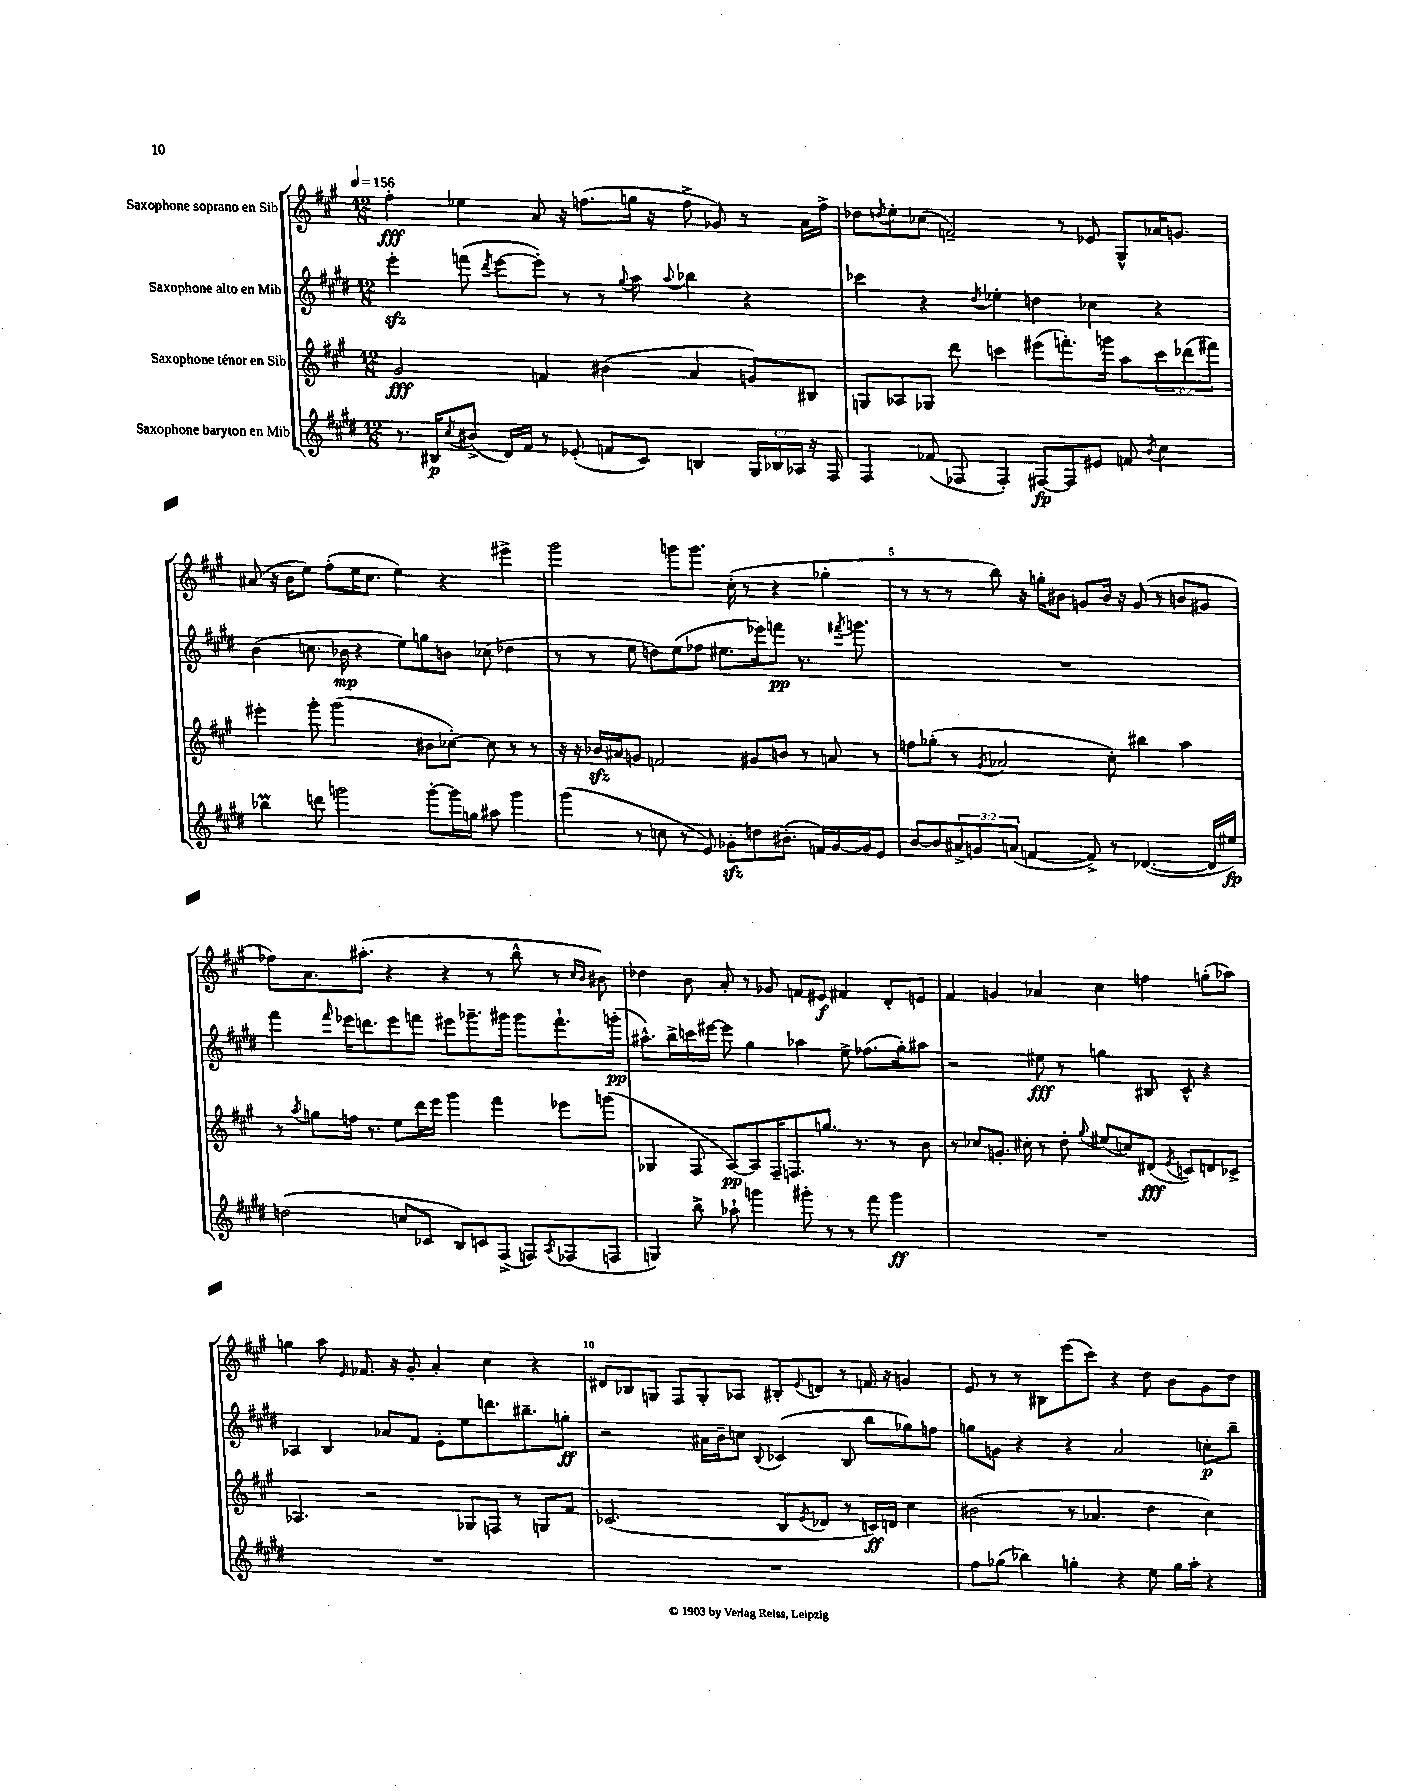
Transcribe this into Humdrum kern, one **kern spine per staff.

**kern	**dynam	**kern	**dynam	**kern	**dynam	**kern	**dynam
*part4	*part4	*part3	*part3	*part2	*part2	*part1	*part1
*staff4	*staff4	*staff3	*staff3	*staff2	*staff2	*staff1	*staff1
*I"Saxophone baryton en Mib	*	*I"Saxophone ténor en Sib	*	*I"Saxophone alto en Mib	*	*I"Saxophone soprano en Sib	*
*clefG2	*	*clefG2	*	*clefG2	*	*clefG2	*
*k[f#c#g#d#]	*	*k[f#c#g#]	*	*k[f#c#g#d#]	*	*k[f#c#g#]	*
*M12/8	*	*M12/8	*	*M12/8	*	*M12/8	*
*MM156	*	*MM156	*	*MM156	*	*MM156	*
=1	=1	=1	=1	=1	=1	=1	=1
8.r	.	2g#/	fff	4eeezz'\	.	4ff#'\	fff
16B#X/KL	p	.	.	.	.	.	.
8qcc#/	.	.	.	.	.	.	.
(8b#X^/J	.	.	.	(8fffn\	.	4ee-X\	.
.	.	.	.	8qddd#/	.	.	.
16d#/LL)	.	.	.	[8eee\L	.	.	.
16f#/JJ	.	.	.	.	.	.	.
8r	.	4fn/	.	8eee'\J])	.	8a/	.
(8e-X'/	.	.	.	8r	.	16r	.
.	.	.	.	.	.	(8.ffn\L	.
8fn/L	.	(4b#X\	.	8r	.	.	.
.	.	.	.	8qqgg#/	.	.	.
8c#/J)	.	.	.	8aa\	.	16ggn\Jk	.
.	.	.	.	.	.	16r	.
.	.	.	.	8qqaa/	.	.	.
4Bn/	.	4a/	.	4bb-X\	.	8ff^\	.
.	.	.	.	.	.	8g-X/)	.
24G#/LL	.	8gn/L)	.	4r	.	8r	.
24B-X/	.	.	.	.	.	.	.
24A-X/JJ	.	.	.	.	.	.	.
16r	.	8B#X/J	.	.	.	16a\LL	.
16F#/	.	.	.	.	.	16ff^\JJ	.
=2	=2	=2	=2	=2	=2	=2	=2
4F#/	.	8Gn/L	.	4ccc-X\	.	8dd-X\L	.
.	.	.	.	.	.	8qddn/	.
.	.	8A-X/	.	.	.	8ee'\	.
(8f-X/	.	8G-X/J	.	4r	.	(8cc-X\J	.
8F-X/	.	8ddd\	.	.	.	2fn~/)	.
.	.	.	.	8qdd#/	.	.	.
4F-'/)	.	4cccn\	.	4ee-X'\	.	.	.
[8F#X/L	fp	(8eee#X\L	.	4ddn\	.	.	.
8F#/]	.	8.fffn'\)	.	.	.	8r	.
8e#X/J	.	.	.	4cc-X\	.	8e-X/	.
.	.	16gggn\Jk	.	.	.	.	.
8fn/	.	8aa\L	.	.	.	8G#^^/L	.
8qb/	.	.	.	.	.	.	.
4cc#\	.	12ccc\	.	4r	.	16a-X/K	.
.	.	.	.	.	.	8.gn/J	.
.	.	(12ddd-X\	.	.	.	.	.
.	.	12fff#X\J)	.	.	.	.	.
!!LO:LB:g=z
=3	=3	=3	=3	=3	=3	=3	=3
4bb-XM\	.	4eee#X'\	.	(4b\	.	(8a#X/	.
.	.	.	.	.	.	16r	.
.	.	.	.	.	.	16b\KL	.
8dddn\	.	8ggg#'\	.	8.ccn\	.	8ee\J)	.
2gggn\	.	(2ggg#\	.	.	.	(8ff#'\L	.
.	.	.	.	16b-X\	mp	.	.
.	.	.	.	4r	.	16ee\K	.
.	.	.	.	.	.	8.cc#\J	.
.	.	.	.	8ee\L)	.	4ee\)	.
[8ggg'\L	.	8b#X\L	.	8ggn\	.	.	.
16ggg\L]	.	[8cc-X'\J)	.	8bn\J	.	4r	.
16ggn\JJ	.	.	.	.	.	.	.
8aa#X\	.	8cc-\]	.	(8cc-X\	.	.	.
4ggg\	.	8r	.	4dd-X\	.	4eee#X^\	.
.	.	8r	.	.	.	.	.
=4	=4	=4	=4	=4	=4	=4	=4
(4ggg#\	.	16r	.	8r	.	2ggg#\	.
.	.	16r	.	.	.	.	.
.	.	16b-Xzz/LL	.	8r	.	.	.
.	.	16a#X/J	.	.	.	.	.
8r	.	8gn/J	.	8ee\	.	.	.
8ccn\	.	2fn/	.	8ddn\L)	.	.	.
8r	.	.	.	(8ee\	.	8gggn\L	.
8e/)	.	.	.	8ff-X\J	.	8.ggg\J	.
8g-Xzz'\L	.	.	.	8.ee#X\L	.	.	.
.	.	.	.	.	.	(16cc#'\	.
8ddn\	.	8g#X/L	.	.	.	8r	.
.	.	.	.	16eee-X\k)	.	.	.
(8.b#X'\J	.	8bn/J	.	8fffn\J	pp	4r	.
.	.	8r	.	8.r	.	.	.
16fn/LL)	.	.	.	.	.	.	.
[16g-/	.	8an/	.	.	.	4gg-X'\	.
.	.	.	.	8qfff#X/	.	.	.
16g-/J]	.	.	.	8.gggn\	.	.	.
8e/J	.	8r	.	.	.	.	.
=5	=5	=5	=5	=5	=5	=5	=5
[8b/L	.	8ffn\L	.	1.r	.	8r	.
8b/]	.	(8gg-X'\J	.	.	.	8r	.
12a#X^/	.	8r	.	.	.	8r	.
12gn/	.	.	.	.	.	.	.
.	.	8qg#/	.	.	.	.	.
.	.	2a-X/	.	.	.	8bb\)	.
(12an/J	.	.	.	.	.	.	.
[4fn/	.	.	.	.	.	16r	.
.	.	.	.	.	.	16ggn'\KL	.
.	.	.	.	.	.	8b#X\J	.
8f^/])	.	.	.	.	.	8gn/L	.
8r	.	8cc#'\)	.	.	.	16b#/Jk	.
.	.	.	.	.	.	16r	.
([4.d-X/	.	4bb#X\	.	.	.	(8g/	.
.	.	.	.	.	.	8r	.
.	.	4aa\	.	.	.	8bn/L	.
16d-/LL]	.	.	.	.	.	8g#X/J	.
16ee#X/JJ)	fp	.	.	.	.	.	.
!!LO:LB:g=z
=6	=6	=6	=6	=6	=6	=6	=6
(2ddn\	.	8r	.	4fff#\	.	8ff-X\L)	.
.	.	8qaa/	.	.	.	.	.
.	.	8ggn\L	.	.	.	8.a\	.
.	.	.	.	16qqfff#/	.	.	.
.	.	16ffn\Jk	.	16eee-X\KL	.	.	.
.	.	8.r	.	8.dddn\	.	(8.aa#X'\J	.
8ccn/L	.	8ee\L	.	8eee-\	.	4r	.
8c-X/J	.	16ddd\L	.	8fffn\J	.	.	.
.	.	16eee\JJ	.	.	.	.	.
8B/L)	.	4ggg#\	.	8eee#X\L	.	4r	.
8cn/	.	.	.	8.ggg-X~\	.	.	.
(8F#^/J	.	4fff#\	.	.	.	8r	.
.	.	.	.	16ggg#X\Jk	.	.	.
8Fn/L)	.	.	.	8ggg#\L	.	8bb^^\	.
8qA/	.	.	.	.	.	.	.
(8F-X/	.	8eee-X\L	.	8.fff`\	.	8r	.
.	.	.	.	.	.	16qqcc#/LL	.
.	.	.	.	.	.	16qqb/JJ	.
8Fn/J	.	(8gggn\J	.	.	.	8b#X\)	.
.	.	.	.	(16gggn'\Jk	pp	.	.
=7	=7	=7	=7	=7	=7	=7	=7
4Gn/)	.	4G-X/	.	8.aa#X^^\L)	.	4dd-X\	.
.	.	.	.	16bb^\L	.	.	.
8bb^\	.	8F#/	.	16cccn\	.	8b\	.
.	.	.	.	[16eee#X\JJ	.	.	.
8aa-X`\	.	[8A/L)	pp	8eee#\]	.	8a'/	.
4gggn\	.	8A/]	.	4gg#\	.	8r	.
.	.	16F#~/K	.	.	.	8g-X/	.
.	.	8.Fn/	.	.	.	.	.
8ggg#X'\	.	.	.	4aa-X\	.	8fn/L	.
8r	.	8.ggn/J	.	.	.	8e#X/J	f
8r	.	.	.	8ee^\	.	4f#X/	.
.	.	8.r	.	.	.	.	.
8fff#\	.	.	.	(8.ff-X\L	.	.	.
4ggg#\	ff	8r	.	.	.	8d'/L	.
.	.	.	.	16gg#'\k)	.	.	.
.	.	8b\	.	8aa#X\J	.	8en/J	.
=8	=8	=8	=8	=8	=8	=8	=8
1.r	.	8r	.	2r	.	4f#/	.
.	.	8cc-X/L	.	.	.	.	.
.	.	8.gn'/J	.	.	.	4gn/	.
.	.	16cc#X'\	.	.	.	.	.
.	.	8r	.	8ee#X\	fff	4a-X/	.
.	.	8dd'\	.	8r	.	.	.
.	.	8qqgg#/	.	.	.	.	.
.	.	(8ee#X/L	.	4ggn\	.	4cc#\	.
.	.	8ccn/)	.	.	.	.	.
.	.	(8d#X/J	fff	8B#X/	.	4ffn\	.
.	.	8qe/	.	.	.	.	.
.	.	8cn/L)	.	8c#^^/	.	.	.
.	.	8dn/	.	4r	.	(8ggn'\L	.
.	.	8c-X^/J	.	.	.	8aa-X\J)	.
!!LO:LB:g=z
=9	=9	=9	=9	=9	=9	=9	=9
1.r	.	4.A-X/	.	4A-X/	.	4ggn\	.
.	.	.	.	4B/	.	8aa\	.
.	.	.	.	.	.	16qqe/	.
.	.	2r	.	.	.	8.f-X/	.
.	.	.	.	8a-X/L	.	.	.
.	.	.	.	.	.	16r	.
.	.	.	.	8f#/J	.	8g#'/	.
.	.	.	.	8e'\L	.	4a'/	.
.	.	8G-X/L	.	8ee\	.	.	.
.	.	8Fn/J	.	8.dddn\	.	4cc#\	.
.	.	8r	.	.	.	.	.
.	.	.	.	8.bb#X~\	.	.	.
.	.	8Gn/L	.	.	.	4r	.
.	.	8f#/J	.	8ggn'\J	ff	.	.
=10	=10	=10	=10	=10	=10	=10	=10
1.r	.	(2.c-X/	.	2r	.	8d#X/L	.
.	.	.	.	.	.	8B-X/	.
.	.	.	.	.	.	8Gn/J	.
.	.	.	.	.	.	8F#/L	.
.	.	.	.	16a#X\LL	.	8G'/	.
.	.	.	.	16b~\J	.	.	.
.	.	.	.	8ccn\J	.	8A-X/J	.
.	.	.	.	8qqB/	.	.	.
.	.	8B/L	.	(4c-X/	.	8B#X'/L	.
.	.	8qe/	.	.	.	8qqe/	.
.	.	8d-X/J	.	.	.	8dn/J	.
.	.	8r	.	8B/	.	8r	.
.	.	16cn/LL)	ff	8bb\L	.	16fn/	.
.	.	16dn/JJ	.	.	.	16r	.
.	.	4cc#\	.	8gg-X\)	.	4gn/	.
.	.	.	.	8ffn\J	.	.	.
=11	=11	=11	=11	=11	=11	=11	=11
8ff#\L	.	(2b#X\	.	8ggn\L	.	8e/	.
(8gg-X\J	.	.	.	8gn\J	.	8r	.
4bb-X\)	.	.	.	4r	.	8r	.
.	.	.	.	.	.	8B#X\L	.
4ggn'\	.	8r	.	4r	.	(8eee\	.
.	.	4.a-X/	.	.	.	8ccc#\J)	.
4r	.	.	.	2a/	.	4r	.
8ee\	.	4dd\	.	.	.	8dd\	.
16gg\LL	.	.	.	.	.	8b\L	.
16aa'\JJ	.	.	.	.	.	.	.
4r	.	4cc#\)	.	8ccn'\L	p	8g#\	.
.	.	.	.	8bb~\J	.	8dd\J	.
==	==	==	==	==	==	==	==
*-	*-	*-	*-	*-	*-	*-	*-
